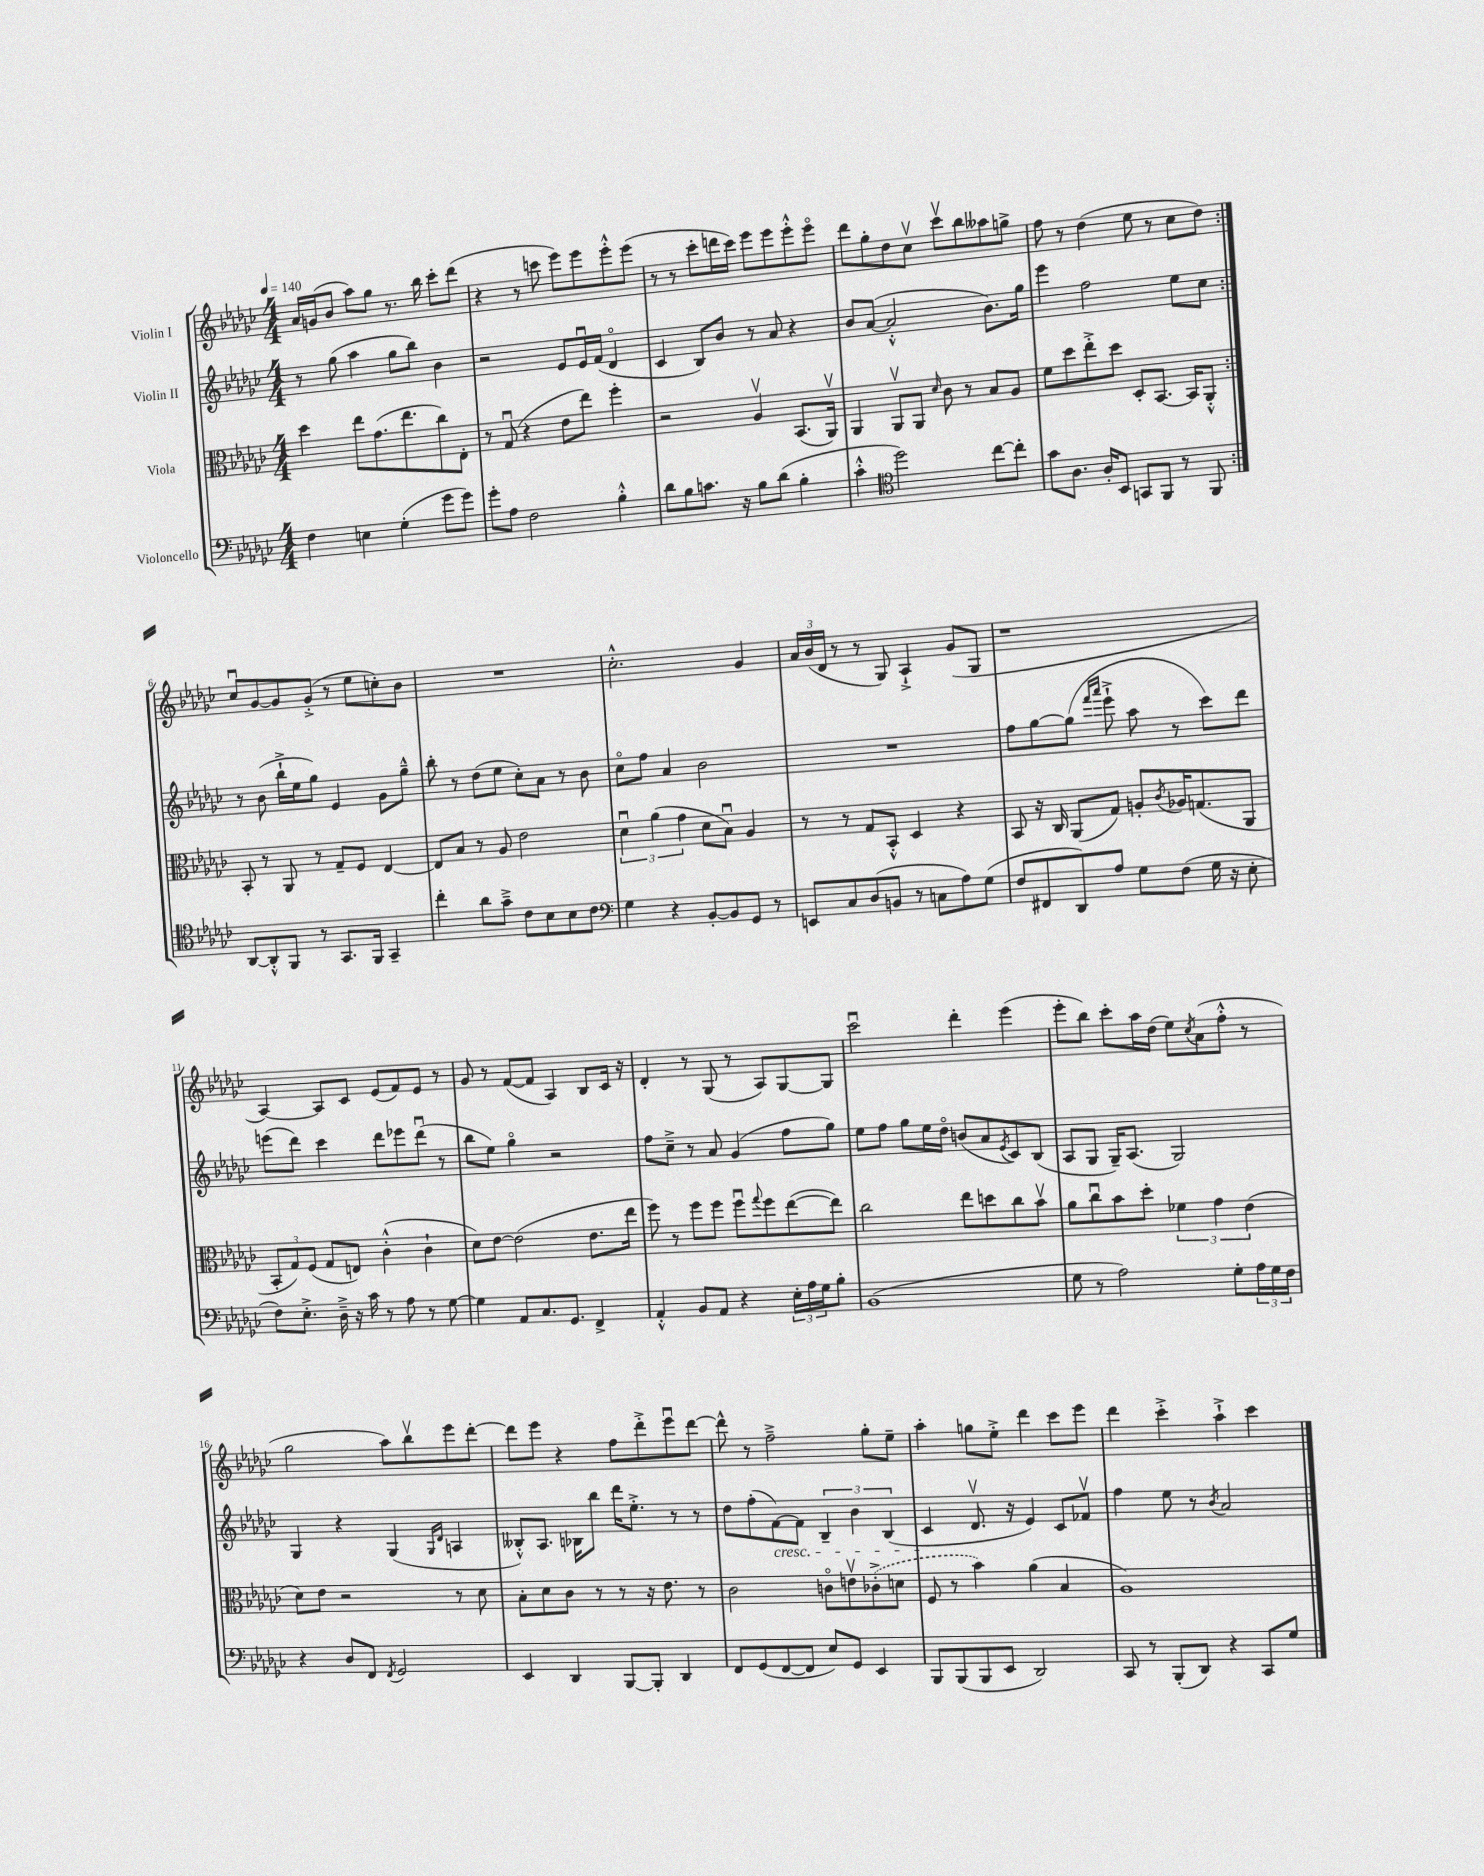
<<
\new StaffGroup <<
\new Staff = "s0" \with { instrumentName = "Violin I" } {
    \clef treble \key ges \major \numericTimeSignature \time 4/4 \tempo 4 = 140
    \repeat volta 2 { aes'16 g'16( bes'8 aes''8) ges''8 r8. bes''16 ces'''8-. des'''8( |
    r4 r8 c'''8 ees'''8) ees'''8 ees'''8-.-^ ees'''8( |
    r8 r8 ces'''8-. d'''16 ces'''16) ees'''8 ees'''8 ees'''8-.-^ ees'''8\flageolet |
    des'''8 ges''8-. des''8 ces''8\upbow ces'''8\upbow bes''8 aeses''8 g''8-> |
    f''8 r8 des''4( ees''8 r8 ces''8 des''8) | }
    ces''8\downbow ges'8~ ges'8 ges'8-.->( r8 ees''8 c''8-.) bes'8 |
    R1 |
    ces''2.-.-^ ges'4 |
    \tuplet 3/2 { aes'16 bes'16( des'16 } r8 r8 ges8) aes4-!-> ges'8( ges8 |
    r1 |
    aes4~) aes8 ces'8 ees'8( f'8) ees'8 r8 |
    ges'8 r8 f'8~( f'8 aes4) bes8 ces'16 r16 |
    des'4-. r8 ges8( r8 aes8) ges8~ ges8 |
    ces'''2\downbow des'''4-. ees'''4( |
    ees'''8-. bes''8) ces'''8-. aes''16 des''16( ees''8) \acciaccatura { ces''8 } aes'8( f''8-.-^ r8 |
    ges''2 aes''8) bes''8\upbow ees'''8 des'''8~-. |
    des'''8 ees'''8 r4 f''8 des'''8-.-> ees'''8\downbow des'''8~ |
    des'''8-^ r8 f''2---> ges''8-. ees''8-- |
    aes''4-. g''8 ees''8-.-> des'''4 ces'''8 ees'''8 |
    des'''4 ces'''4-.-> aes''4-!-> ces'''4 \bar "|." |
}
\new Staff = "s1" \with { instrumentName = "Violin II" } {
    \clef treble \key ges \major \numericTimeSignature \time 4/4
    \repeat volta 2 { r8 ges''8( aes''4 ges''8 bes''8) bes'4 |
    r2 ees'8 ees'16\downbow f'16( des'4\flageolet |
    ces'4 bes8) bes'8 r8 aes'8 r4 |
    bes'8 aes'8~( aes'2-.-^ bes'8.) ges''16 |
    ees'''4 f''2 ees''8 ces''8 | }
    r8 bes'8( bes''16-!-> ees''16 ges''8) ees'4 ges'8 ges''8---^ |
    bes''8-. r8 des''8( ees''8 ces''8-.) aes'8 r8 bes'8 |
    ces''8\flageolet f''8 aes'4 bes'2 |
    R1 |
    f''8 ges''8~ ges''8( \grace { f'''16 aes'''16 } ees'''8-!-> aes''8 r8 ces'''8) des'''8 |
    e'''8( des'''8) ces'''4 des'''8 ees'''8 des'''8\downbow( r8 |
    bes''8 ees''8) ges''4\flageolet r2 |
    f''8 ces''8---> r8 aes'8 ges'4( f''8 ges''8) |
    ees''8 f''8 ges''8 ees''16 des''16\flageolet b'8( aes'8 \acciaccatura { ees'8 } ces'8) bes8( |
    aes8 ges8 ges16--) aes8.( ges2) |
    ges4 r4 ges4( \grace { ges16 des'16 } a4 |
    beses8-.-^) aes8. bes16 bes''8 des'''16 ees''8.-.-> r8 r8 |
    des''8 f''8-.( f'8~\cresc) f'8 \tuplet 3/2 { bes4-- bes'4 bes4( } |
    ces'4\! des'8.\upbow r16 ees'4) ces'8 fes'8\upbow |
    f''4 ees''8 r8 \acciaccatura { bes'8 } aes'2 \bar "|." |
}
\new Staff = "s2" \with { instrumentName = "Viola" } {
    \clef alto \key ges \major \numericTimeSignature \time 4/4
    \repeat volta 2 { des''4 ees''8 ges'8.( ees''8. ces''8) ees8-. |
    r8 ges8\downbow( r4 ees'8 ees''8) f''4-. |
    r2 aes4\upbow bes,8.( aes,16\upbow) |
    aes,4 aes,8\upbow aes,8 \grace { des'16 } ces'8 r8 bes8 aes8 |
    f'8 des''8 ees''8-.-> des''8 des8-. bes,8.~ bes,16 aes,8-.-^ | }
    bes,8-. r8 aes,8 r8 ges8-- f8 ees4~ |
    ees8 bes8 r8 aes8 ees'2 |
    \tuplet 3/2 { des'4\downbow aes'4( ges'4 } des'8 bes8\downbow) aes4 |
    r8 r8 ges8 bes,8-.-^ des4 r4 |
    bes,8 r16 ces16 aes,8( ges8) a8-. \acciaccatura { ces'8 } aes16 g8.( aes,8 |
    \tuplet 3/2 { bes,8-. ges8) f8( } ges8 e8) ces'4-.-^( ces'4-! |
    des'8) ees'8~ ees'2( ees'8. ees''16 |
    f''8) r8 f''8 f''8 f''8\downbow \appoggiatura { ges''8 } f''8 ees''8~( ees''8) |
    ces''2 ees''8 d''8 ces''8 bes'8\upbow |
    aes'8 ces''8\downbow bes'8 des''8-. \tuplet 3/2 { fes'4 ges'4 ees'4( } |
    des'8) ees'8 r2 r8 des'8 |
    bes8-. des'8 ces'8 r8 r8 r16 ees'8. r8 |
    ces'2 c'8\flageolet e'8\upbow \once \slurDashed ces'8-.->( d'8 |
    f8 r8 bes'4) aes'4( bes4 |
    aes1) \bar "|." |
}
\new Staff = "s3" \with { instrumentName = "Violoncello" } {
    \clef bass \key ges \major \numericTimeSignature \time 4/4
    \repeat volta 2 { f4 e4 ges4-.( ges'8 ges'8) |
    ges'8-. aes8 f2 bes4-.-^ |
    des'8 bes8 c'8. r16 bes8 des'8( bes4-. |
    ces'4-.-^ \clef tenor des''2) ces''8~ ces''8-. |
    ges'8 aes8. aes16-. bes,8 g,8 f,8 r8 f,8 | }
    aes,8~ aes,8-.-^ f,8 r8 ges,8. f,16 ges,4-- |
    ces''4-. aes'8 ges'8---> ces'8 bes8 bes8 ces'8 |
    \clef bass ges4 r4 bes,8~-. bes,8 ges,8 r8 |
    e,8 ces8 des8( b,8 r8 c8 aes8) ges8( |
    f8 fis,8 des,8) aes8 ges8 f8( ges16 r16 ees8-. |
    f8) ees8.-.-> des16---> r16 ces'16 r8 aes8 r8 ges8~ |
    ges4 aes,8 ces8. ges,8. f,4-> |
    aes,4-.-^ bes,8 aes,8 r4 \tuplet 3/2 { ees16-. aes16 ges16 } bes8-. |
    bes,1( |
    ges8 r8 aes2) ges8-. \tuplet 3/2 { aes16 ges16 f16 } |
    r4 des8 f,8 \acciaccatura { f,8 } ges,2 |
    ees,4 des,4 bes,,8~ bes,,8-. des,4 |
    f,8 ges,8( f,8~ f,8 ees8) ges,8 ees,4 |
    bes,,8 bes,,8( bes,,8 ees,8 des,2) |
    ces,8 r8 bes,,8-.( des,8) r4 ces,8 ges8 \bar "|." |
}
>>
>>
